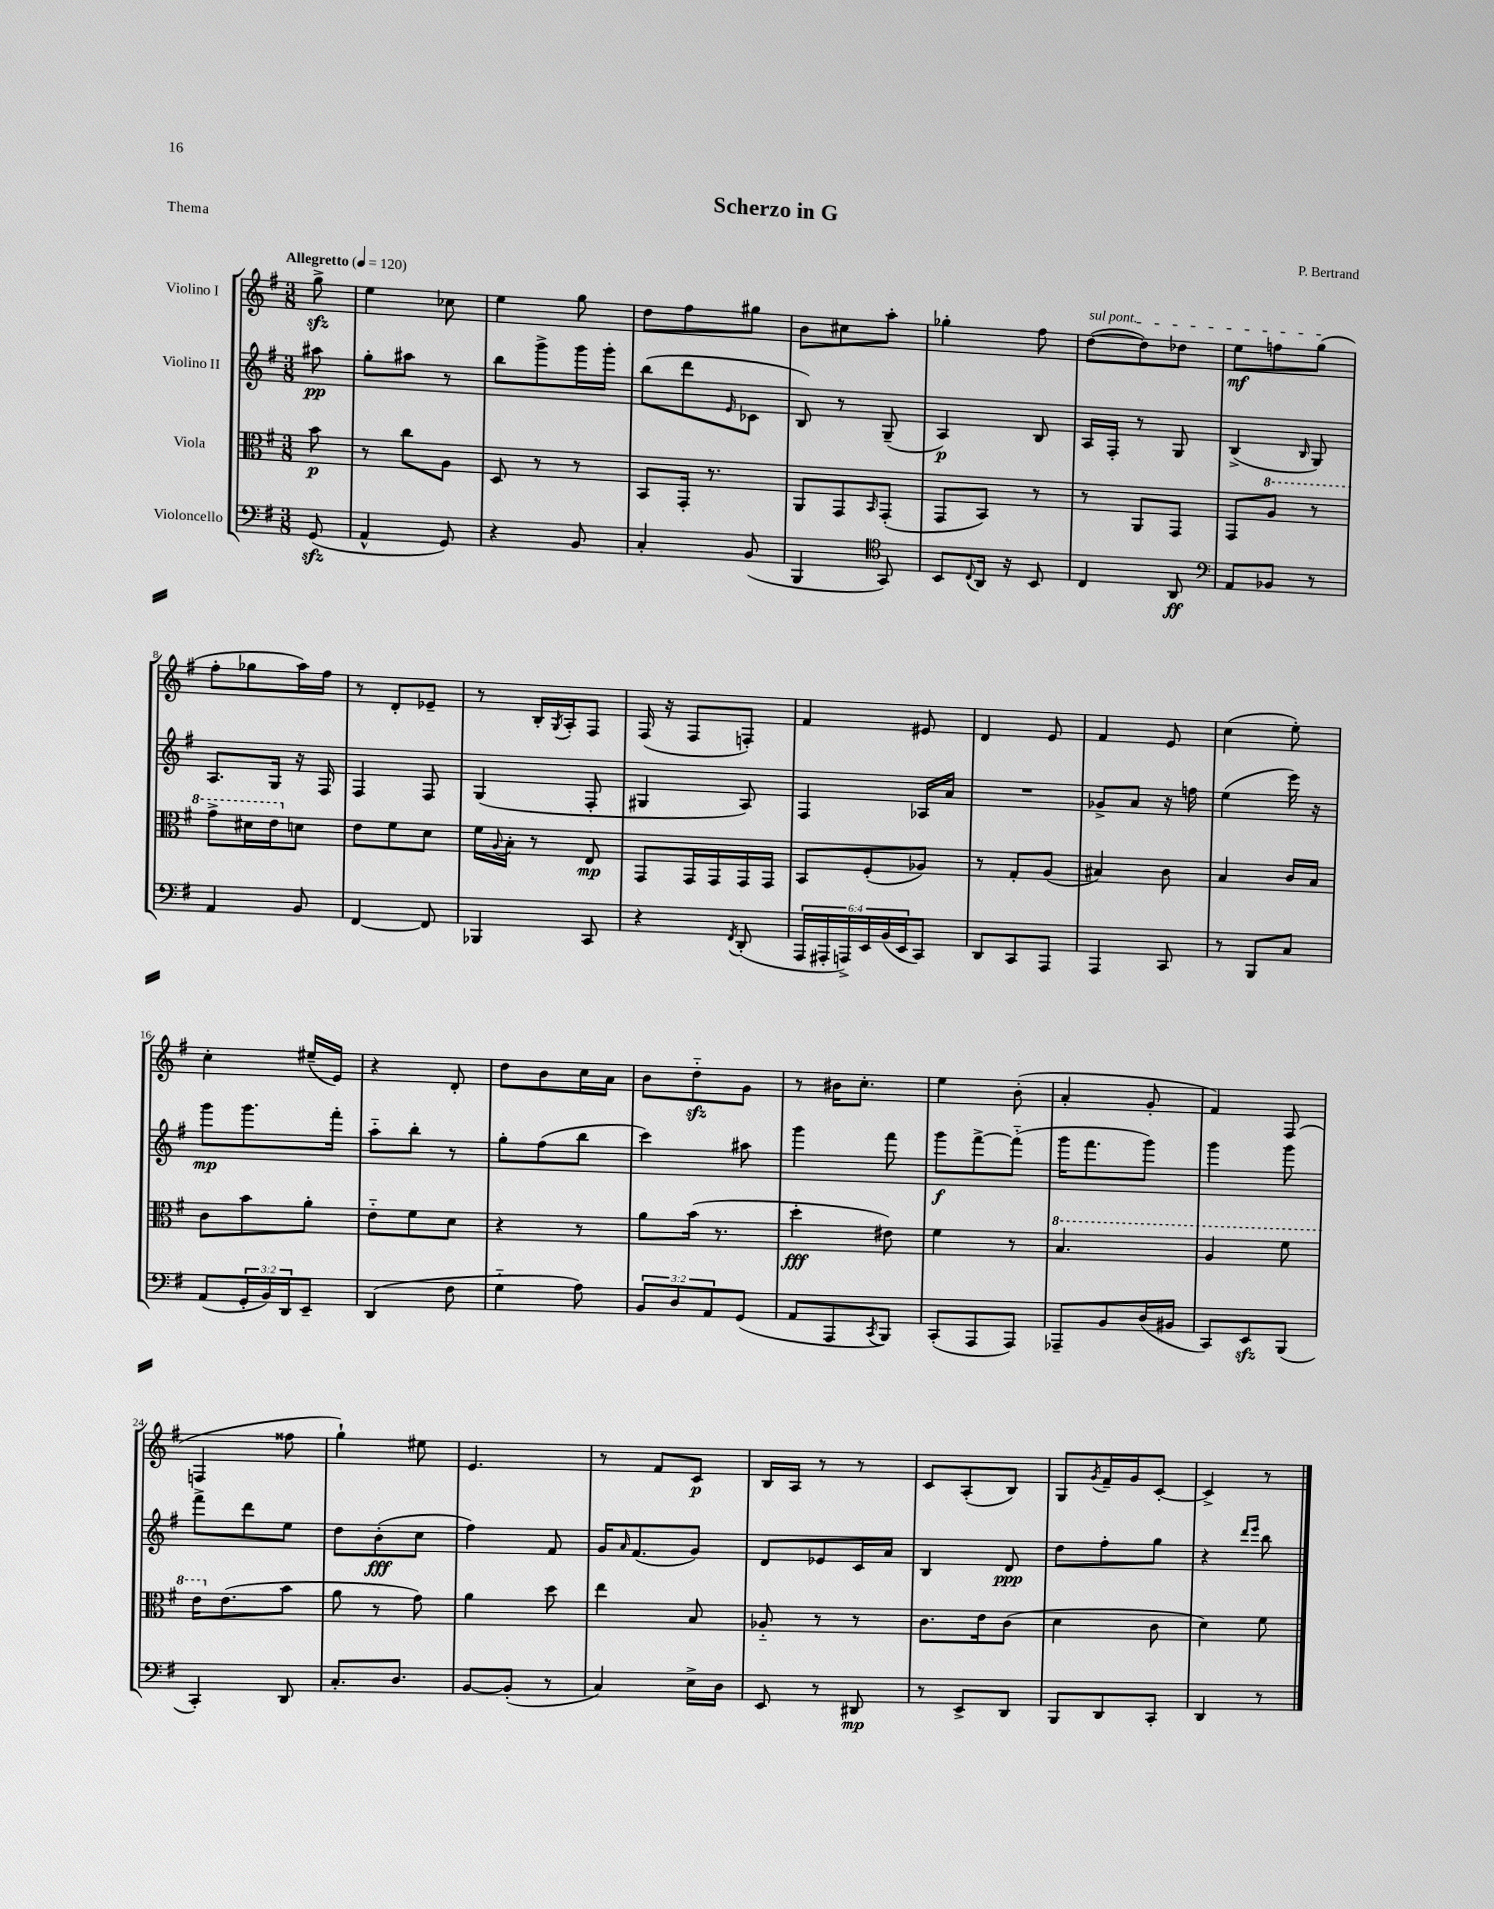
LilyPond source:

\header { title = "Scherzo in G" composer = "P. Bertrand" piece = "Thema" }
<<
\new StaffGroup <<
\new Staff = "s0" \with { instrumentName = "Violino I" } {
    \clef treble \key g \major \numericTimeSignature \time 3/8 \partial 8 \tempo "Allegretto" 4 = 120
    g''8->\sfz |
    e''4 ces''8 |
    e''4 g''8 |
    d''8 fis''8 gis''8 |
    b'8 cis''8 a''8-. |
    ges''4-. fis''8 |
    \once \override TextSpanner.bound-details.left.text = \markup { \italic "sul pont." } d''8~\startTextSpan( d''8) des''8 |
    e''8\mf f''8 g''8\stopTextSpan( |
    fis''8-. ges''8 a''16) fis''16 |
    r8 d'8-. ees'8-- |
    r8 b16-. \acciaccatura { g8 } a16-. fis8 |
    fis16( r16 fis8 f8-.) |
    fis'4 eis'8 |
    d'4 e'8 |
    fis'4 e'8 |
    c''4( e''8-.) |
    c''4-. eis''16--( e'16) |
    r4 d'8-. |
    d''8 b'8 c''16 a'16 |
    b'8 d''8-_\sfz g'8 |
    r8 bis'16 c''8.-. |
    e''4 b'8-.( |
    a'4-. g'8-. |
    fis'4) fis8( |
    f4 fisis''8 |
    g''4-!) eis''8 |
    e'4. |
    r8 fis'8 c'8\p |
    b16 a16 r8 r8 |
    c'8 a8-.( b8) |
    g8 \acciaccatura { g'8 } fis'16-- g'16 c'8~-. |
    c'4-> r8 \bar "|." |
}
\new Staff = "s1" \with { instrumentName = "Violino II" } {
    \clef treble \key g \major \numericTimeSignature \time 3/8 \partial 8
    ais''8\pp |
    g''8-. ais''8 r8 |
    b''8 g'''8-> g'''16 g'''16-. |
    b''8( d'''8 \grace { e'16 } ces'8 |
    b8) r8 g8--( |
    a4\p) b8 |
    a16 fis16-. r8 g8 |
    b4->( \grace { b16 } g8) |
    a8. g16 r16 fis16 |
    fis4 fis8 |
    g4( fis8-. |
    gis4 a8) |
    fis4 aes16 a'16 |
    R4. |
    ges'8-> a'8 r16 f''16 |
    e''4( e'''16) r16 |
    g'''8\mp g'''8. fis'''16-. |
    a''8-_ b''8-. r8 |
    g''8-. fis''8( b''8 |
    c'''4) ais''8 |
    g'''4 fis'''8 |
    g'''8\f fis'''8~-> fis'''8-_( |
    g'''16 fis'''8. g'''8) |
    g'''4 g'''8 |
    fis'''8-> d'''8 e''8 |
    d''8 b'8-.\fff( c''8 |
    fis''4) fis'8 |
    g'16 \grace { a'16 } fis'8.( g'8) |
    d'8 ees'8 c'16 a'16 |
    b4 d'8\ppp |
    d''8 fis''8-. g''8 |
    r4 \grace { d'''16 e'''16 } b''8 \bar "|." |
}
\new Staff = "s2" \with { instrumentName = "Viola" } {
    \clef alto \key g \major \numericTimeSignature \time 3/8 \partial 8
    b'8\p |
    r8 c''8 a8 |
    d8 r8 r8 |
    b,8 g,16-. r8. |
    a,8 g,8 \grace { b,16 } g,8-.( |
    g,8 b,8) r8 |
    r8 a,8 g,8 |
    g,8 \ottava #1 a'8 r8 |
    g''8-> dis''16 e''16 \ottava #0 d'!8 |
    e'8 fis'8 d'8 |
    fis'16 \appoggiatura { a8 } b16-. r8 e8\mp |
    g,8 g,16 g,16 g,16 g,16 |
    b,8 fis8-.( aes8) |
    r8 g8-. a8( |
    bis4) c'8 |
    b4 c'16 b16 |
    c'8 b'8 a'8-. |
    e'8-_ fis'8 d'8 |
    r4 r8 |
    a'8 b'16( r8. |
    d''4-.\fff eis'8) |
    fis'4 r8 |
    \ottava #1 b'4. |
    a'4 fis''8 |
    e''16 \ottava #0 e'8.( b'8 |
    a'8 r8 g'8) |
    a'4 d''8 |
    e''4 b8 |
    aes8-_ r8 r8 |
    c'8. e'16 c'8( |
    d'4 c'8 |
    d'4) fis'8 \bar "|." |
}
\new Staff = "s3" \with { instrumentName = "Violoncello" } {
    \clef bass \key g \major \numericTimeSignature \time 3/8 \override Staff.TupletNumber.text = #tuplet-number::calc-fraction-text \partial 8
    g,8\sfz( |
    a,4-^ g,8) |
    r4 b,8 |
    c4-. b,8( |
    b,,4 \clef tenor g,8) |
    b,8 \appoggiatura { c8 } a,16 r16 b,8 |
    c4 a,8\ff |
    \clef bass a,8 bes,8 r8 |
    a,4 b,8 |
    fis,4~ fis,8 |
    bes,,4 c,8 |
    r4 \acciaccatura { fis,8 } d,8-.( |
    \tuplet 6/4 { a,,16 ais,,16-. a,,16->) e,16 b,16( e,16 } c,8) |
    d,8 c,8 a,,8 |
    a,,4 c,8 |
    r8 b,,8 c8 |
    a,8( \tuplet 3/2 { g,16-. b,16) d,16 } e,8-- |
    d,4( fis8 |
    g4-_ a8) |
    \tuplet 3/2 { b,8 d8 a,8 } g,8( |
    a,8 a,,8 \acciaccatura { c,8 } b,,8) |
    c,8-.( a,,8 a,,8) |
    aes,,8-- b,8 d16( bis,16 |
    c,8) e,8\sfz b,,8( |
    c,4-.) d,8 |
    c8.-. d8. |
    b,8~ b,8-.( r8 |
    c4) e16-> d16 |
    e,8 r8 dis,8\mp |
    r8 e,8-> d,8 |
    b,,8 d,8 c,8-. |
    d,4 r8 \bar "|." |
}
>>
>>
